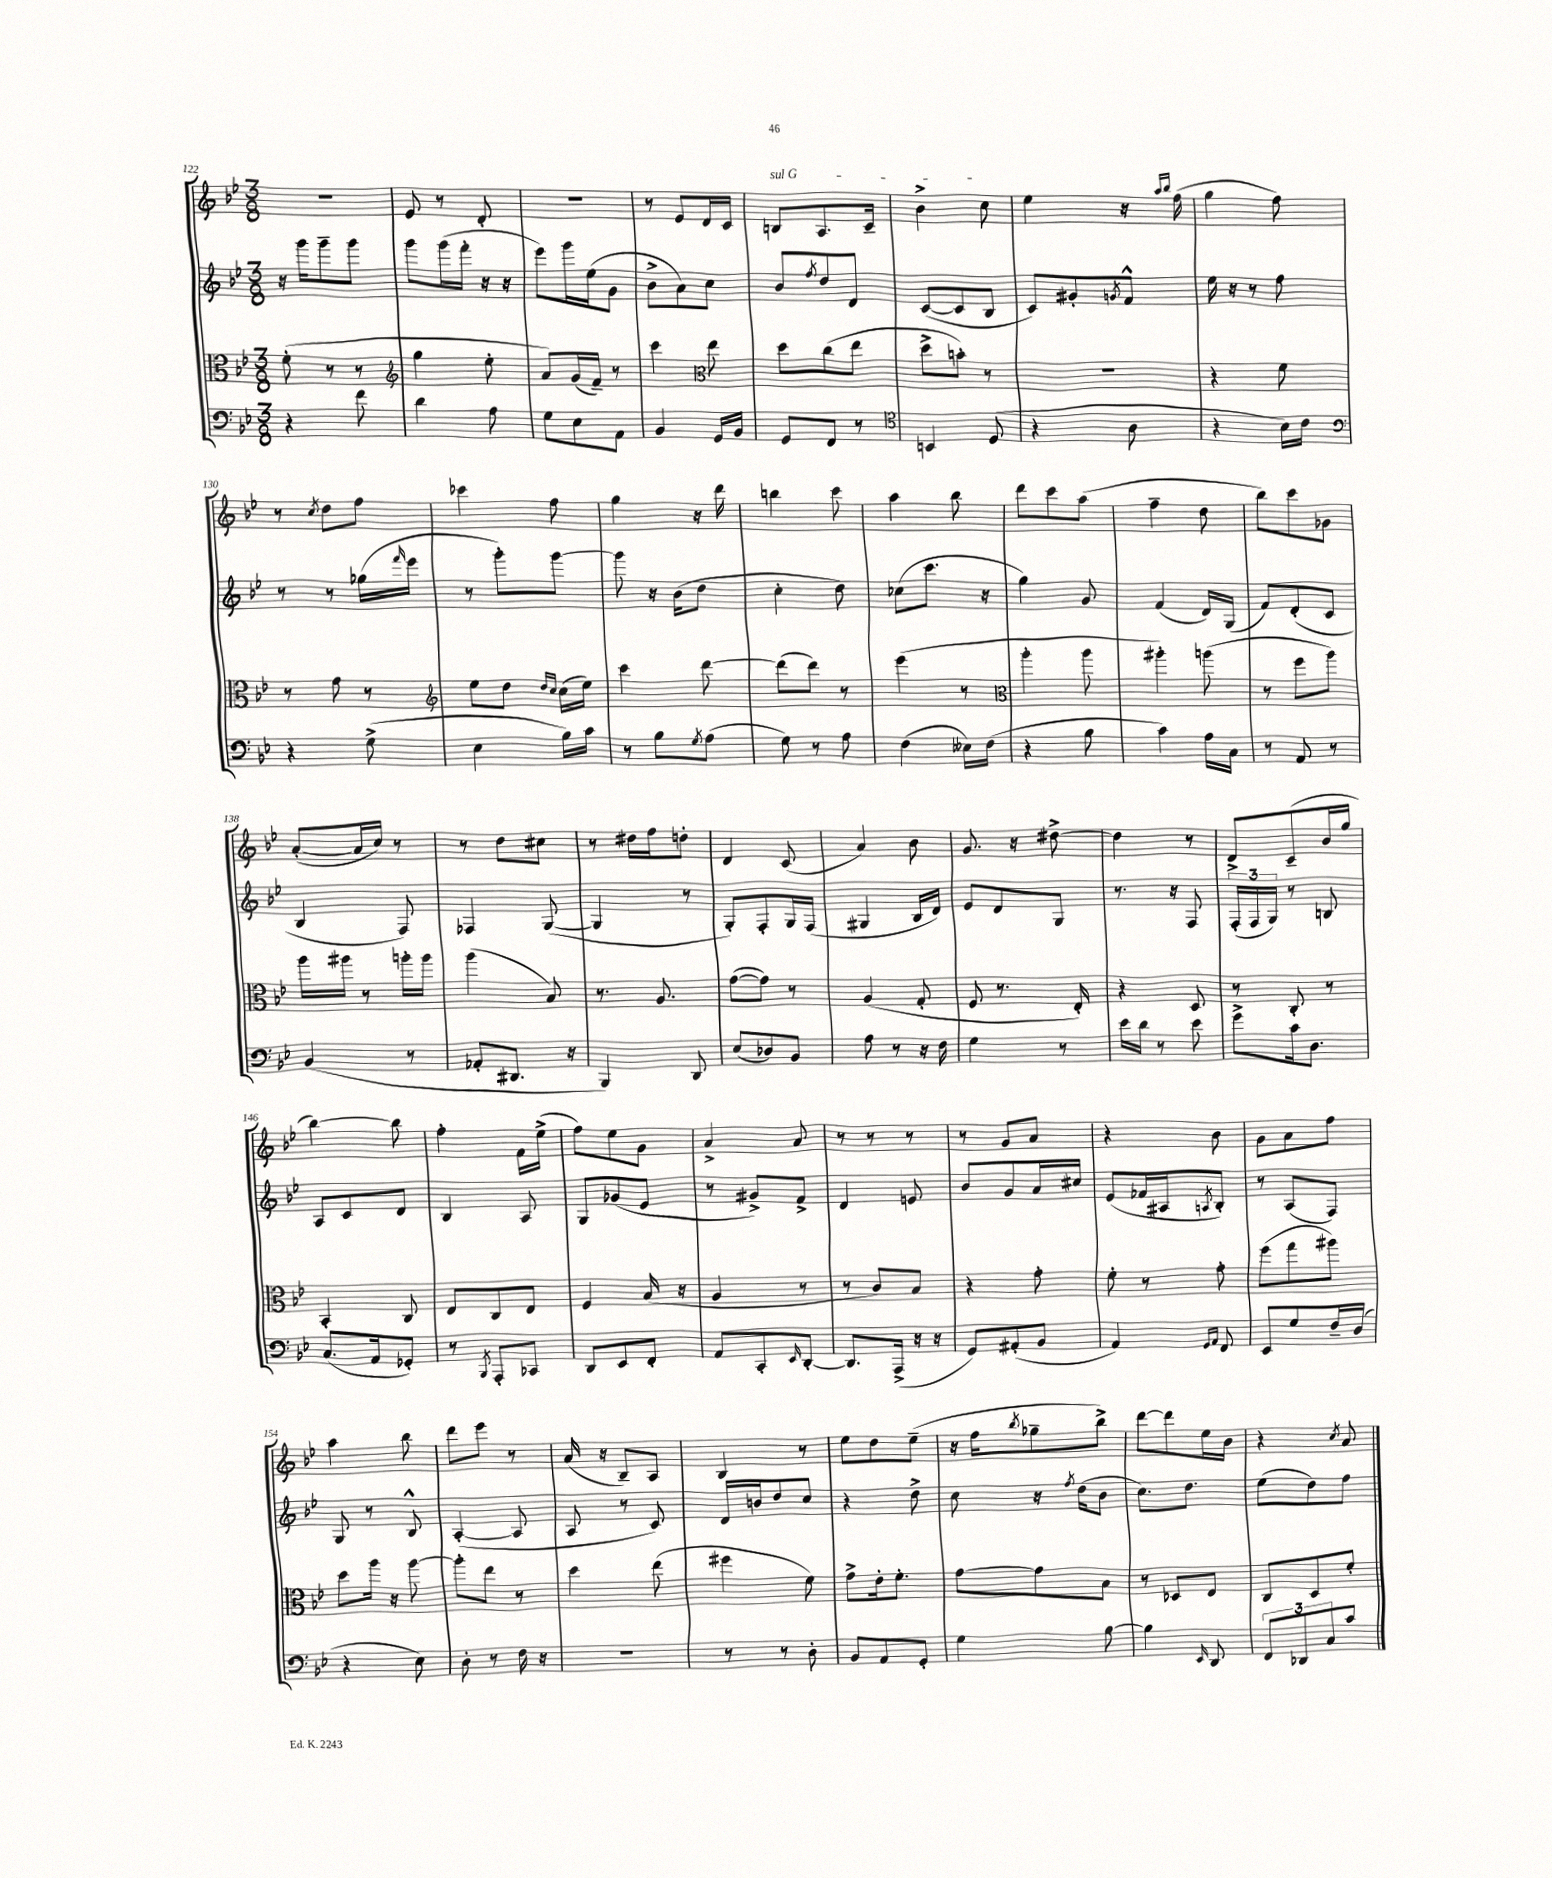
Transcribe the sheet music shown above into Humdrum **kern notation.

**kern	**kern	**kern	**kern
*staff4	*staff3	*staff2	*staff1
*clefF4	*clefC3	*clefG2	*clefG2
*k[b-e-]	*k[b-e-]	*k[b-e-]	*k[b-e-]
*M3/8	*M3/8	*M3/8	*M3/8
4r	(8f'	16r	4.r
.	.	16ggg	.
.	8r	8ggg~	.
8f	8r	8ggg	.
=	=	=	=
*	*clefG2	*	*
4d	4gg	8ggg	8e-
.	.	(16ggg	8r
.	.	16fff'	.
8A	8ee-'	16r	8d'
.	.	16r	.
=	=	=	=
8G	8a)	8eee-)	4.r
8E-	(16g	16ggg	.
.	16f~)	(16ee-	.
8AA	8r	8g	.
=	=	=	=
4BB-	4ccc	8b-^	8r
.	.	8a)	8e-
*	*clefC3	*	*
16GG	8ee-	8cc	16d
16BB-	.	.	16c
=	=	=	=
8GG	8dd	8b-	8B
.	.	8qff	.
8FF	(8cc	8dd	8.A
8r	8ee-	8d	.
.	.	.	16c~
=	=	=	=
*clefC4	*	*	*
4BB	8dd^	([8c	4b-^
.	8b')	8c]	.
(8D	8r	8B-	8cc
=	=	=	=
4r	4.r	8c)	4ee-
.	.	8g#'	.
.	.	8qg	.
8A	.	8f^^	16r
.	.	.	16qqaa
.	.	.	16qqbb-
.	.	.	(16ff
=	=	=	=
4r	4r	16ee-	4gg
.	.	16r	.
.	.	8r	.
16B-)	8f	8ff	8ff)
16c	.	.	.
=	=	=	=
*clefF4	*	*	*
4r	8r	8r	8r
.	.	.	8qcc
.	8g	8r	8dd
(8G^	8r	(16gg-	8ff
.	.	16qqfff	.
.	.	16eee-	.
=	=	=	=
*	*clefG2	*	*
4E-	8ee-	8r	4ccc-
.	8dd	8ggg')	.
.	16qqdd	.	.
.	16qqcc	.	.
16B-)	(16cc	[8ggg	8ff
16c	16ee-)	.	.
=	=	=	=
8r	4ccc	8ggg]	4gg
8B-	.	16r	.
.	.	(16b-	.
8qG	.	.	.
(8A	[8ddd	8dd	16r
.	.	.	16ddd
=	=	=	=
8G)	(8ddd]	4cc'	4bb
8r	8ddd)	.	.
8A	8r	8dd)	8ccc
=	=	=	=
(4F	(4eee-	(8cc-	4aa
.	.	8.ccc	.
16E--)	8r	.	8bb-
(16F	.	16r	.
=	=	=	=
*	*clefC3	*	*
4r	4aa'	4gg)	8ddd
.	.	.	8ccc
8B-	8aa	8g	(8aa
=	=	=	=
4c)	4aa#')	(4f	4ff~
16A	(8aa	16d)	8dd
16C	.	(16G	.
=	=	=	=
8r	8r	8f)	8bb-)
8AA	8ff	(8d'	8ccc
8r	8aa)	8c	8g-
=	=	=	=
(4BB-	16aa	4B-	([8a'
.	16aa#	.	.
.	8r	.	16a]
.	.	.	16cc)
8r	16aa'	8F)	8r
.	16aa	.	.
=	=	=	=
8AA-'	(4aa	4F-	8r
8.DD#	.	.	8dd
.	8B-)	([8G	8cc#
16r	.	.	.
=	=	=	=
4BBB-)	8.r	4G]	8r
.	.	.	16dd#
.	8.A	.	16ff
8DD	.	8r	8dd'
=	=	=	=
(8E-	([8g	8G')	4d
8D-)	8g])	8F'	.
8BB-	8r	16G	(8c
.	.	(16F	.
=	=	=	=
8A	(4A	4G#	4a)
8r	.	.	.
16r	8G'	16B-	8b-
16F	.	16d)	.
=	=	=	=
4G	8F	8e-	8.g
.	8.r	8d	.
.	.	.	16r
8r	.	8G	[8dd#^
.	16E-')	.	.
=	=	=	=
16e-	4r	8.r	4dd#]
16d	.	.	.
8r	.	.	.
.	.	16r	.
8e-	8D	8F	8r
=	=	=	=
8g^	8r	(24F'	8d^
.	.	24F	.
.	.	24G)	.
16c	8C'	8r	(8c~
8.D	.	.	.
.	8r	8B	16b-
.	.	.	16gg
=	=	=	=
(8.C	4BB-'	8A	[4bb-)
.	.	8c	.
16AA	.	.	.
8GG-')	8C	8d	8bb-]
=	=	=	=
8r	8E-	4B-	4ff'
8qBBB-	.	.	.
8AAA'	8C	.	.
8CC-	8E-	8A	16f
.	.	.	(16ee-^
=	=	=	=
8DD	4F	8G	8ff)
8EE-	.	(8g-	8ee-
8FF'	(16B-	8e-	8g
.	16r	.	.
=	=	=	=
8AA	4A	8r	4a^
8CC'	.	8g#^)	.
16qqEE-	.	.	.
[8DD'	8r	8f^	8a
=	=	=	=
8.DD]	8r	4d	8r
.	8c)	.	8r
(16AAA^	.	.	.
16r	8B-	8e	8r
16r	.	.	.
=	=	=	=
8GG)	4r	8b-	8r
(8AA#'	.	8g	8g
8BB-	8g'	16a	8a
.	.	16cc#	.
=	=	=	=
4AA)	8f'	(8e-	4r
.	8r	16f-	.
.	.	16A#	.
16qqGG	.	.	.
16qqAA	.	8qA	.
8FF	8g'	8B-')	8b-
=	=	=	=
8EE-	(8ff	8r	8g
8G	8gg	(8A	8a
16F~	8aa#)	8F)	8ff
(16D	.	.	.
=	=	=	=
4r	8dd	8G	4aa
.	16aa	8r	.
.	16r	.	.
8E-)	[8aa	8B-^^	8bb-
=	=	=	=
8D'	8aa']	([4A'	8ddd
8r	8ee-	.	8eee-
16F	8r	8A]	8r
16r	.	.	.
=	=	=	=
4.r	4dd	8A	(16a
.	.	.	16r
.	.	8r	8B-~)
.	(8ee-	8c)	8A
=	=	=	=
8r	4ff#	16d	4B-
.	.	16b	.
8r	.	8dd	.
8D'	8f)	8cc	8r
=	=	=	=
8BB-	8g^	4r	8ee-
8AA	16e-'	.	8dd
.	8.f'	.	.
8GG'	.	8dd^	(8ee-~
=	=	=	=
4G	[8g	8cc	16r
.	.	.	16ff
.	.	.	8qbb-
.	8g]	16r	8gg-~
.	.	8qff	.
.	.	(16dd	.
[8B-	8B-	8b-	8bb-^)
=	=	=	=
4B-]	8r	8.cc)	[8ddd
.	8D-	.	8ddd]
.	.	8.dd	.
16qqEE-	.	.	.
8DD	8E-	.	16ee-
.	.	.	16b-
=	=	=	=
12FF	8C	(8ee-	4r
12DD-	.	.	.
.	8D	8dd)	.
12C	.	.	.
.	.	.	8qcc
8c	8f'	8ff	8a
==	==	==	==
*-	*-	*-	*-
